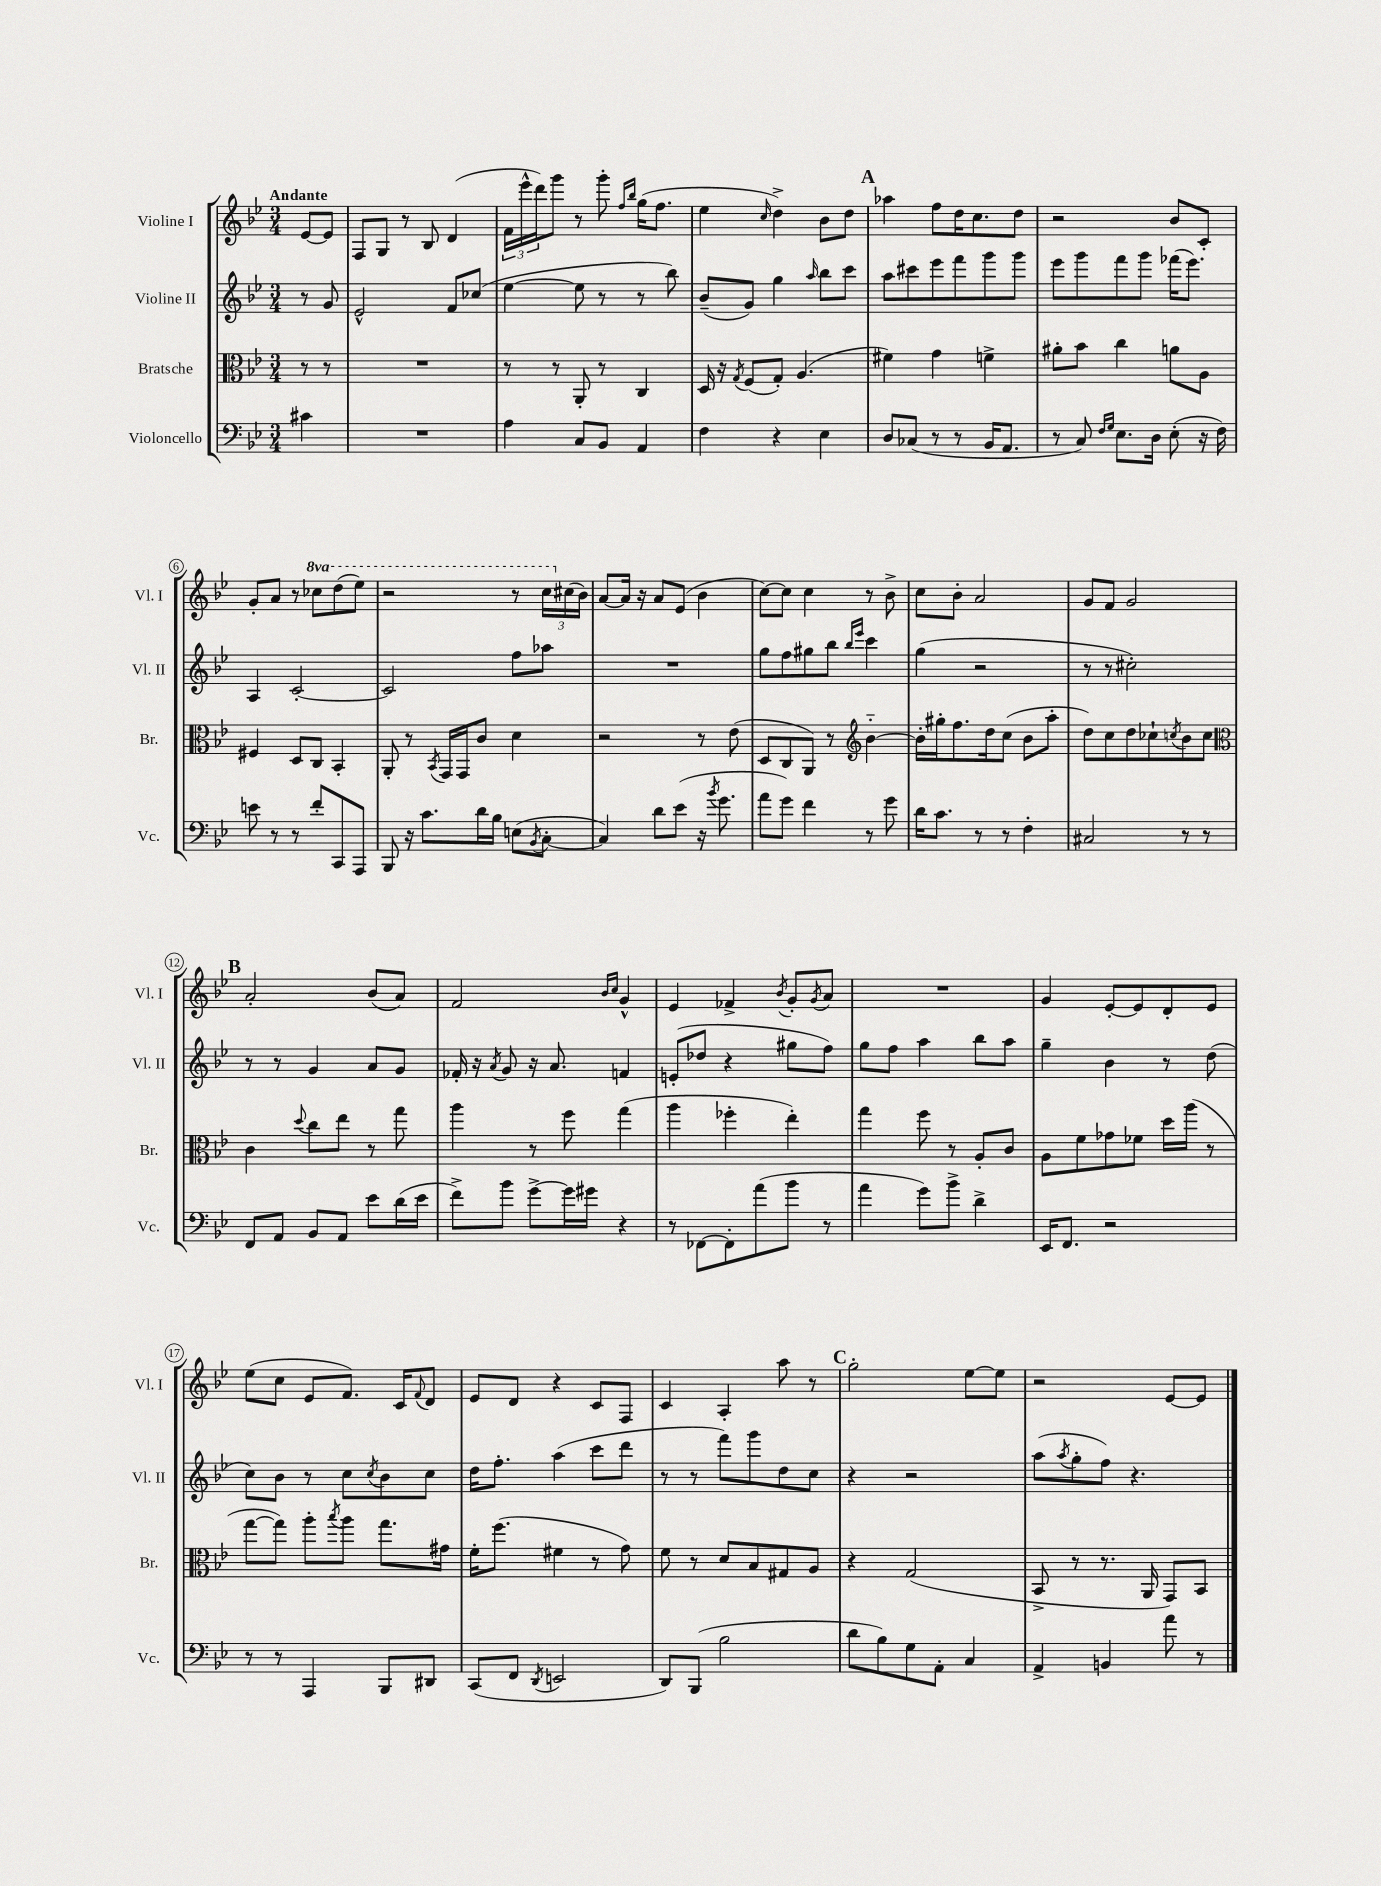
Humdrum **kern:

**kern	**kern	**kern	**kern
*staff4	*staff3	*staff2	*staff1
*clefF4	*clefC3	*clefG2	*clefG2
*k[b-e-]	*k[b-e-]	*k[b-e-]	*k[b-e-]
*M3/4	*M3/4	*M3/4	*M3/4
4c#	8r	8r	[8e-
.	8r	8g	8e-]
=	=	=	=
2.r	2.r	2e-^^	8F
.	.	.	8G
.	.	.	8r
.	.	.	8B-
.	.	8f	(4d
.	.	(8cc-	.
=	=	=	=
4A	8r	[4ee-	24f
.	.	.	24eee-^^
.	.	.	24ddd)
.	8r	.	8ggg
8C	8AA'	8ee-]	8r
8BB-	8r	8r	8ggg'
.	.	.	16qqff
.	.	.	16qqbb-
4AA	4C	8r	(16gg
.	.	.	8.ff
.	.	8bb-)	.
=	=	=	=
4F	16D	(8b-~	4ee-
.	16r	.	.
.	8qG	.	.
.	(8F	8g)	.
.	.	.	16qqcc
4r	8G')	4gg	4dd^)
.	(4.A	.	.
.	.	16qqaa	.
4E-	.	8bb-	8b-
.	.	8ccc	8dd
=	=	=	=
8D	4f#)	8aa	4aa-
(8C-	.	8ccc#	.
8r	4g	8eee-	8ff
8r	.	8fff	16dd
.	.	.	8.cc
16BB-	4f^	8ggg	.
8.AA	.	.	.
.	.	8ggg	8dd
=	=	=	=
8r	8a#'	8eee-	2r
8C)	8b-	8ggg	.
16qqF	.	.	.
16qqG	.	.	.
8.E-	4cc	8fff	.
.	.	8ggg	.
16D	.	.	.
(8E-'	8a	(16fff-	8b-
.	.	8.eee-)	.
16r	8A	.	8c'
16F)	.	.	.
=	=	=	=
8e	4F#	4A	8g'
8r	.	.	8a
8r	8D	[2c'	8r
8f'	8C	.	8ccc-
8CC	4BB-'	.	(8ddd
8AAA	.	.	8eee-)
=	=	=	=
8BBB-	8AA'	2c]	2r
16r	8r	.	.
8.c	.	.	.
.	8qBB-	.	.
.	16GG	.	.
.	16GG	.	.
16d	8c	.	.
16B-	.	.	.
(8E	4d	8ff	8r
8qBB-	.	.	.
[8C'	.	8aa-	24ccc
.	.	.	(24cc#
.	.	.	24b-)
=	=	=	=
4C])	2r	2.r	[8a
.	.	.	16a]
.	.	.	16r
8d	.	.	8a
(8e-	.	.	(8e-
16r	8r	.	4b-
8qb-	.	.	.
8.g	.	.	.
.	(8e-	.	.
=	=	=	=
8a	8D	8gg	[8cc)
8g)	8C	8ff	8cc]
4f	8AA)	8gg#	4cc
.	8r	8bb-	.
*	*clefG2	*	*
.	.	16qqbb-	.
.	.	16qqeee-	.
8r	[4b-'~	4ccc	8r
8g	.	.	8b-^
=	=	=	=
16d	16b-']	(4gg	8cc
8.c	16gg#'	.	.
.	8.ff	.	8b-'
8r	.	2r	2a
.	16dd	.	.
8r	(8cc	.	.
4F'	8b-	.	.
.	8aa'	.	.
=	=	=	=
2C#	8dd)	8r	8g
.	8cc	8r	8f
.	8dd	2cc#')	2g
.	8cc-`	.	.
.	8qcc	.	.
8r	8b-	.	.
8r	8cc	.	.
=	=	=	=
*	*clefC3	*	*
8FF	4c	8r	2a'
8AA	.	8r	.
.	8qqdd	.	.
8BB-	8cc	4g	.
8AA	8ee-	.	.
8e-	8r	8a	(8b-
(16d	8gg	8g	8a)
16e-	.	.	.
=	=	=	=
8f^)	4aa	16f-'	2f
.	.	16r	.
.	.	8qa	.
8b-	.	8g	.
[8g^	8r	16r	.
.	.	8.a	.
16g]	8ff	.	.
16g#	.	.	.
.	.	.	16qqb-
.	.	.	16qqcc
4r	(4gg	4f	4g^^
=	=	=	=
8r	4aa	(8e'	4e-
[8FF-	.	8dd-	.
8FF-']	4ff-'	4r	4f-^
(8a	.	.	.
.	.	.	8qb-
8b-	4ee-')	8gg#	8g'
.	.	.	8qg
8r	.	8ff)	8a
=	=	=	=
4a	4gg	8gg	2.r
.	.	8ff	.
8g)	8ff	4aa	.
8b-^	8r	.	.
4d^	8A'	8bb-	.
.	8c	8aa	.
=	=	=	=
16EE-	8A	4gg~	4g
8.FF	.	.	.
.	8f	.	.
2r	8g-	4b-	[8e-'
.	8f-	.	8e-]
.	16dd	8r	8d'
.	(16aa	.	.
.	8r	(8dd	8e-
=	=	=	=
8r	[8gg	8cc)	(8ee-
8r	8gg])	8b-	8cc
4AAA	8aa'	8r	8e-
.	8qbb-	.	.
.	8aa	8cc	8.f)
.	.	8qcc	.
8BBB-	8.gg	8b-	.
.	.	.	16c
.	.	.	8qqf
8DD#	.	8cc	8d
.	16g#	.	.
=	=	=	=
(8CC	16f'	16dd	8e-
.	(8.ff	8.ff'	.
8FF	.	.	8d
8qDD	.	.	.
2EE	4f#	(4aa	4r
.	8r	8ccc	8c
.	8g)	8ddd	8F
=	=	=	=
8DD)	8f	8r	4c
(8BBB-	8r	8r	.
2B-	8d	8fff)	4A'
.	8B-	8ggg	.
.	8G#	8dd	8aa
.	8A	8cc	8r
=	=	=	=
8d	4r	4r	2gg'
8B-)	.	.	.
8G	(2G	2r	.
8AA'	.	.	.
4C	.	.	[8ee-
.	.	.	8ee-]
=	=	=	=
4AA^	8BB-^	(8aa	2r
.	.	8qaa	.
.	8r	8gg'	.
4BB	8.r	8ff)	.
.	.	4.r	.
.	16AA	.	.
8a	8GG)	.	[8e-
8r	8BB-	.	8e-]
==	==	==	==
*-	*-	*-	*-
